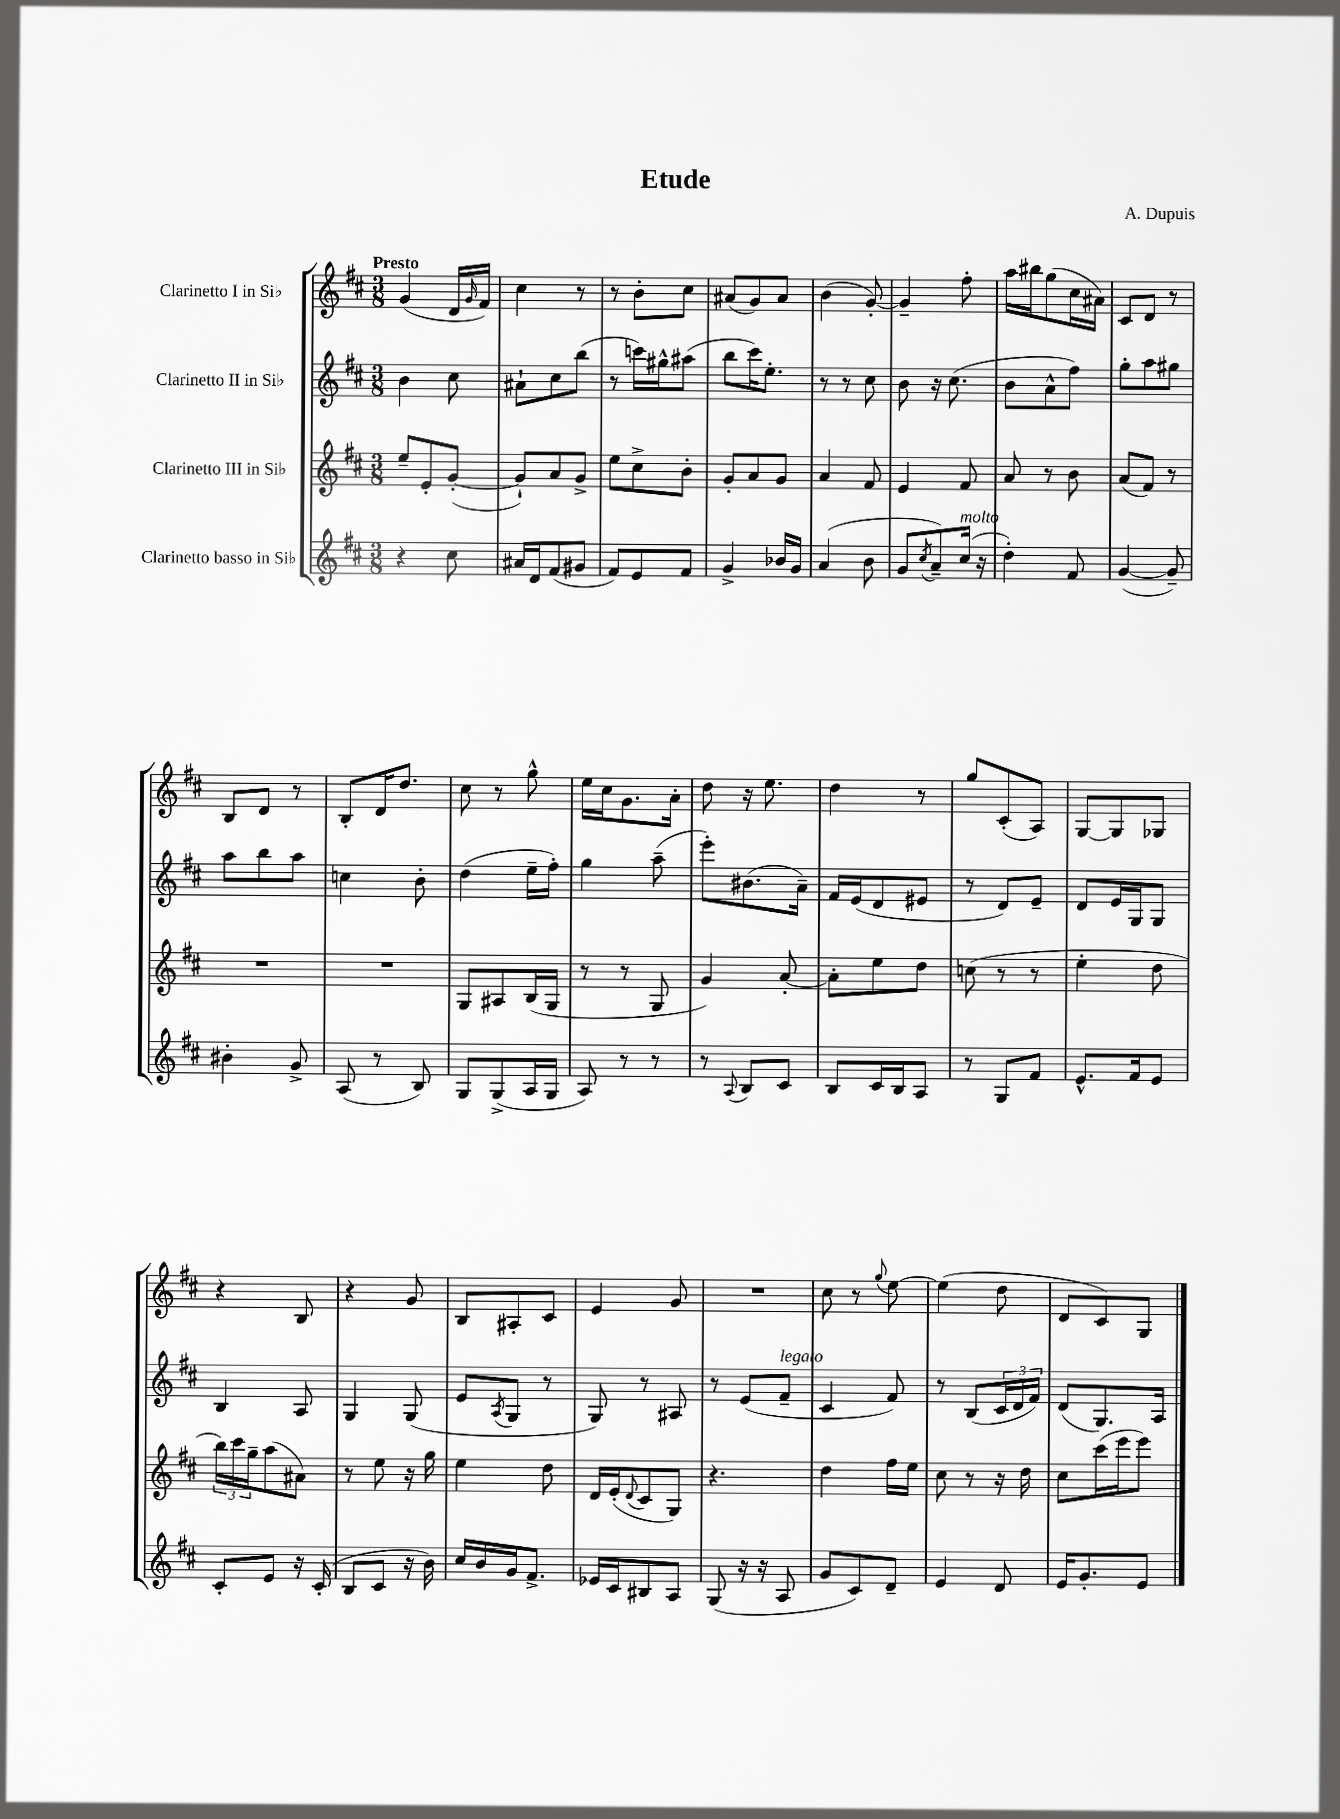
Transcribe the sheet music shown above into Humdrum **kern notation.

**kern	**kern	**kern	**kern
*staff4	*staff3	*staff2	*staff1
*clefG2	*clefG2	*clefG2	*clefG2
*k[f#c#]	*k[f#c#]	*k[f#c#]	*k[f#c#]
*M3/8	*M3/8	*M3/8	*M3/8
4r	8ee~	4b	(4g
.	8e'	.	.
8cc#	([8g'	8cc#	16d
.	.	.	16qqg
.	.	.	16f#)
=	=	=	=
16a#	8g`])	8a#`	4cc#
16d	.	.	.
(8f#	8a	8cc#	.
8g#	8g^	(8bb	8r
=	=	=	=
8f#)	8ee	8r	8r
8e	8cc#^	16ccc)	8b'
.	.	16gg#^^	.
8f#	8b'	(8aa#	8cc#
=	=	=	=
4g^	8g'	8bb	(8a#
.	8a	16ccc#)	8g)
.	.	8.ee'	.
16b-	8g	.	8a#
16g	.	.	.
=	=	=	=
(4a	4a	8r	(4b
.	.	8r	.
8b	8f#	8cc#	[8g')
=	=	=	=
8g	4e	8b	4g~]
8qcc#	.	.	.
8a~)	.	16r	.
.	.	(8.cc#	.
(16cc#	8f#	.	8ff#'
16r	.	.	.
=	=	=	=
4dd')	8a	8b	16aa
.	.	.	16bb#
.	8r	8a^^	(8gg
8f#	8b	8ff#)	16cc#
.	.	.	16a#)
=	=	=	=
([4g	(8a	8gg'	8c#
.	8f#)	8aa	8d
8g~])	8r	8gg#	8r
=	=	=	=
4b#'	4.r	8aa	8B
.	.	8bb	8d
8g^	.	8aa	8r
=	=	=	=
(8A	4.r	4cc	8B'
8r	.	.	16d
.	.	.	8.dd
8B)	.	8b'	.
=	=	=	=
8G	8G	(4dd	8cc#
(8G^	8A#	.	8r
16A	(16B	16ee~	8gg^^
16G	16G	16ff#')	.
=	=	=	=
8A)	8r	4gg	16ee
.	.	.	16cc#
8r	8r	.	8.g
8r	8G	(8aa~	.
.	.	.	16a'
=	=	=	=
8r	4g)	8eee')	8dd
8qqA	.	.	.
8B	.	(8.b#	16r
.	.	.	8.ee
8c#	[8a'	.	.
.	.	16a~)	.
=	=	=	=
8B	8a']	16f#	4dd
.	.	(16e	.
16c#	8ee	8d	.
16B	.	.	.
8A	8dd	8e#	8r
=	=	=	=
8r	(8cc	8r	8gg
8G	8r	8d)	(8c#'
8f#	8r	8e~	8A)
=	=	=	=
8.e^^	4ee'	8d	[8G
.	.	16e	8G]
16f#	.	16G	.
8e	8dd	8G	8G-
=	=	=	=
8c#'	24bb)	4B	4r
.	24ccc#	.	.
.	24gg~	.	.
8e	(8aa	.	.
16r	8a#)	8A	8B
(16c#'	.	.	.
=	=	=	=
8B	8r	4G	4r
8c#	8ee	.	.
16r	16r	(8G	8g
16b)	16gg	.	.
=	=	=	=
16cc#	4ee	8e	8B
16b	.	.	.
.	.	8qA	.
16g	.	8G	8A#'
8.f#^	.	.	.
.	8dd	8r	8c#
=	=	=	=
16e-	16d	8G)	4e
16c#	(16e'	.	.
.	8qqd	.	.
8B#	8c#	8r	.
8A	8G)	8A#	8g
=	=	=	=
(8G	4.r	8r	4.r
16r	.	(8e	.
16r	.	.	.
8A	.	8f#~	.
=	=	=	=
8g	4dd	4c#	8cc#
8c#)	.	.	8r
.	.	.	8qqgg
8d~	16ff#	8f#)	[8ee
.	16ee	.	.
=	=	=	=
4e	8cc#	8r	(4ee]
.	8r	(8B	.
8d	16r	24c#	8dd
.	.	24d	.
.	16dd	.	.
.	.	24f#)	.
=	=	=	=
16e	8cc#	(8d	8d
8.g'	.	.	.
.	(16ccc#	8.G)	8c#)
.	16eee	.	.
8e	8eee)	.	8G
.	.	16A	.
==	==	==	==
*-	*-	*-	*-
